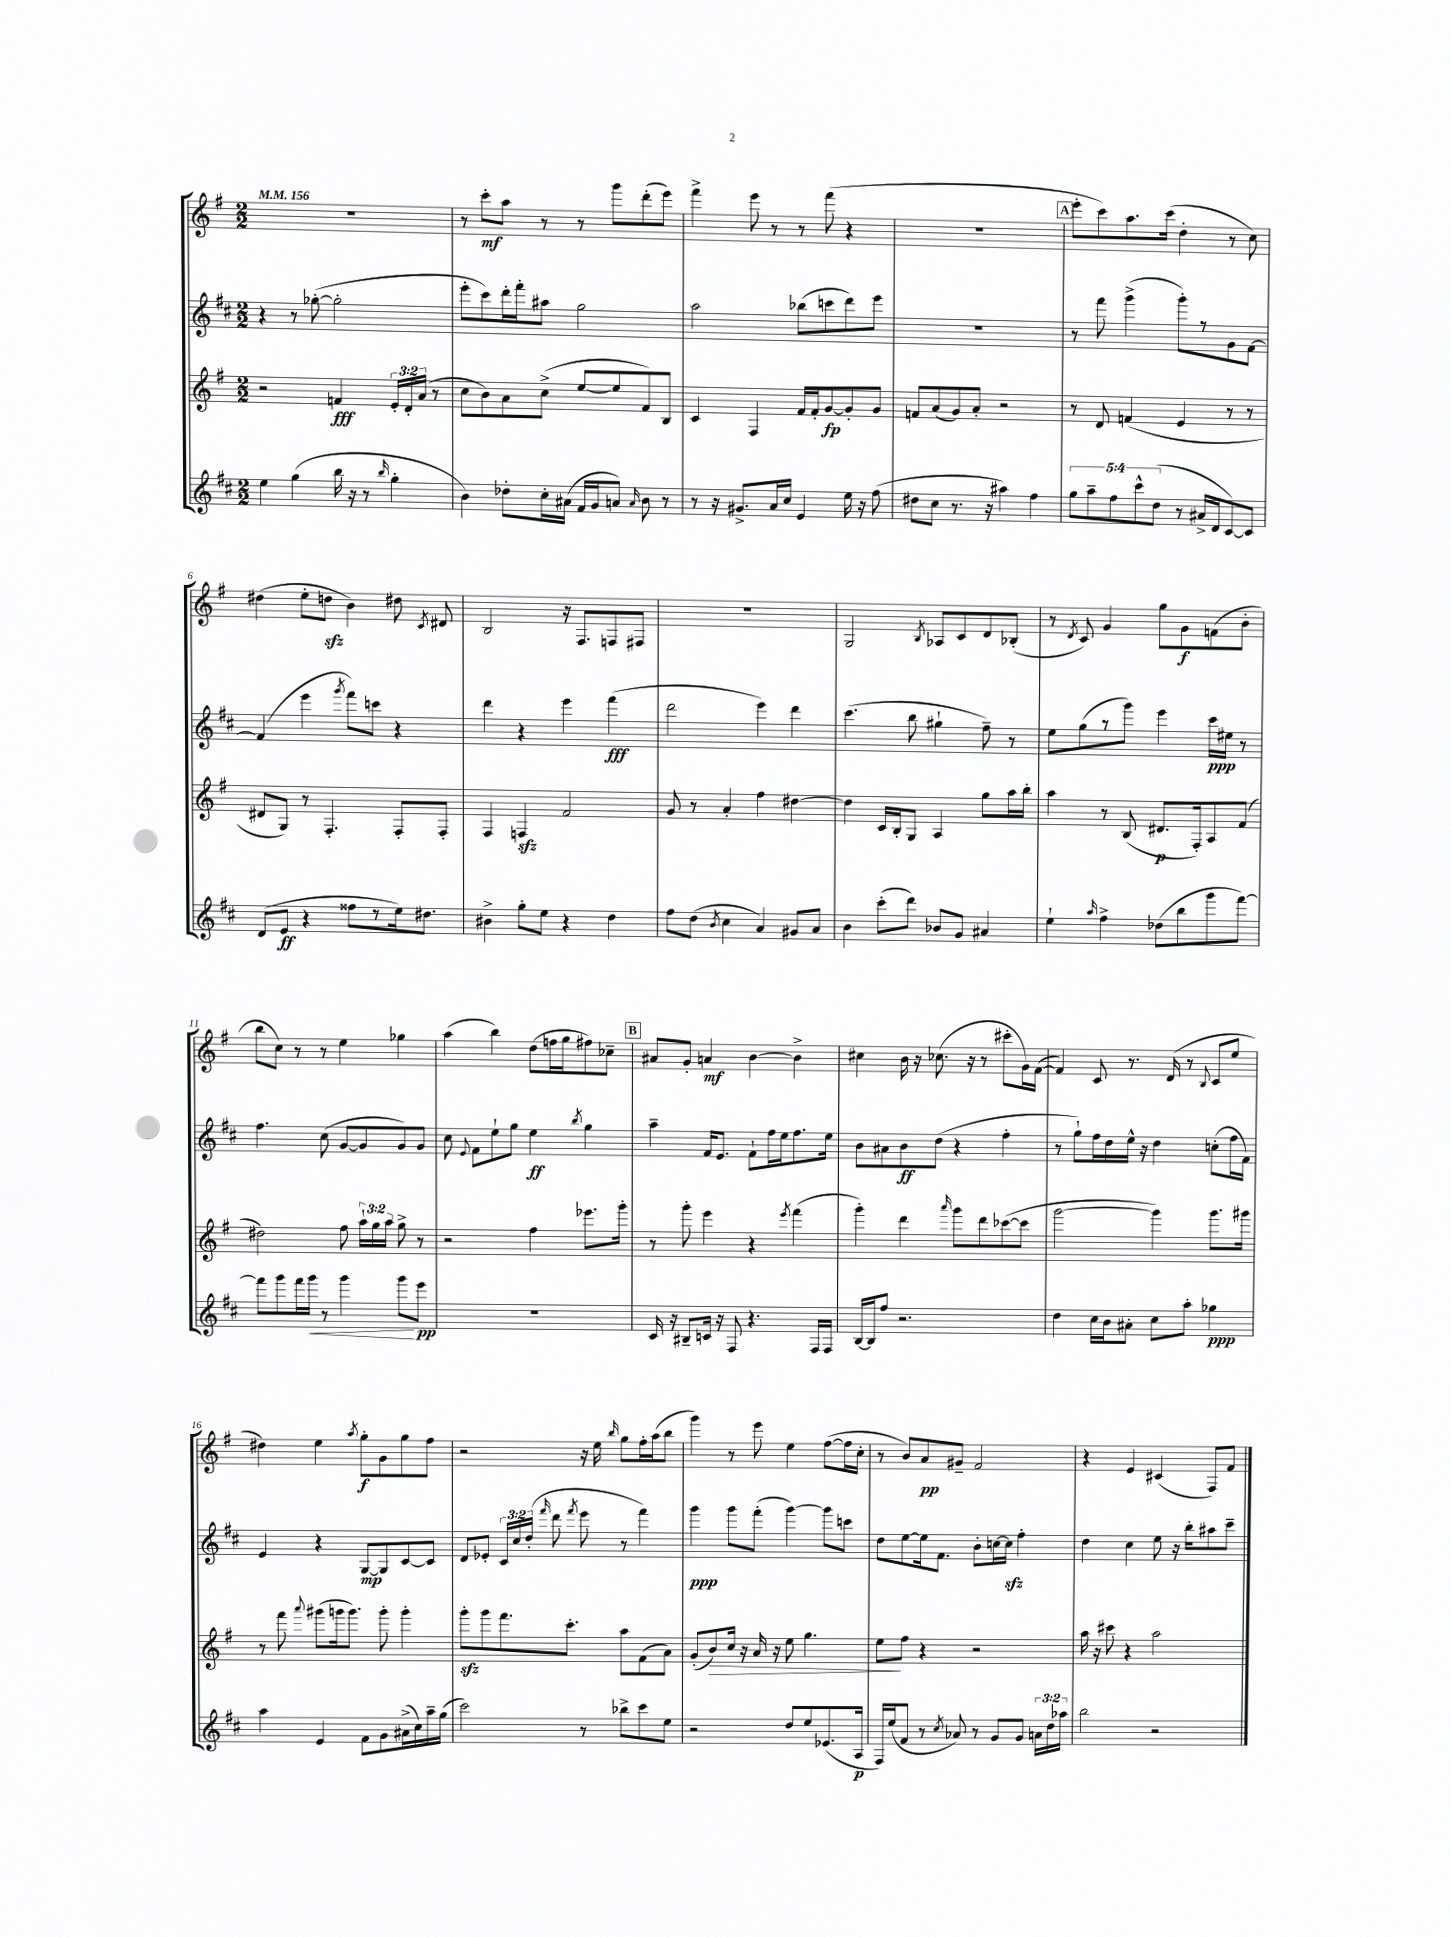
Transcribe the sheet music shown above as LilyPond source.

<<
\new StaffGroup <<
\new Staff = "s0" {
    \clef treble \key g \major \numericTimeSignature \time 2/2 \tempo 4 = 156
    \autoBeamOff R1 |
    r8 c'''8[-.\mf a''8] r8 r8 g'''8[ d'''8-.( e'''8]) |
    fis'''4-> e'''8 r8 r8 fis'''8( r4 |
    R1 |
    \mark \markup { \box "A" } e'''8[-. c'''8) a''8. c'''16]( d''4-. r8 c''8) |
    dis''4( e''8[-. d''8]\sfz b'4) dis''8 \acciaccatura { c'8 } dis'8 |
    b2 r16 fis8.[ f8 fis8] |
    R1 |
    g2 \acciaccatura { b8 } aes8[ c'8 d'8 bes8]-.( |
    r8 \acciaccatura { d'8 } c'8) g'4 g''8[ g'8\f f'8( b'8]-. |
    b''8[ c''8]) r8 r8 e''4 ges''4 |
    a''4( b''4) d''8[( f''16 g''16 fis''8) ces''8]-- |
    \mark \markup { \box "B" } ais'8[ g'8]-. a'4\mf b'4~ b'4-> |
    cis''4 b'16 r16 ces''8.( r16 r8 cis'''8[-. g'16) fis'16]~( |
    fis'4) c'8 r8. d'16( r8 \appoggiatura { b8 } c'8[ e''8] |
    dis''4) e''4 \acciaccatura { a''8 } g''8[-.\f g'8 g''8 fis''8] |
    r2 r16 e''16 \grace { b''16 } g''8[ fis''16-. a''16( b''8] |
    g'''4) r8 e'''8 e''4 fis''8[~( fis''16 c''16]-. |
    r8 b'8[) a'8\pp gis'8]-- fis'2 |
    r4 e'4 cis'4( fis8[) fis'8] \bar "|." |
}
\new Staff = "s1" {
    \clef treble \key d \major \numericTimeSignature \time 2/2 \override Staff.TupletNumber.text = #tuplet-number::calc-fraction-text
    \autoBeamOff r4 r8 ges''8~-.( ges''2-. |
    e'''8[-. cis'''8) d'''16-. fis'''16-. ais''8] g''2 |
    a''2 bes''8[( c'''8 d'''8) e'''8] |
    R1 |
    \mark \markup { \box "A" } r8 fis'''8 g'''4->( g'''8[-.) r8 g'8 fis'8]~ |
    fis'4( e'''4 \acciaccatura { g'''8 } fis'''8[) c'''8] r4 |
    d'''4 r4 e'''4 fis'''4\fff( |
    d'''2 e'''4) d'''4 |
    cis'''4.( b''8 gis''4-! fis''8--) r8 |
    e''8[ g''8( r8 g'''8]) e'''4 cis'''16[\ppp eis''16] r8 |
    fis''4. cis''8( g'8[~ g'8 g'8) g'8] |
    cis''8 \appoggiatura { e'8 } fis'8[ e''8-! g''8] e''4\ff \acciaccatura { b''8 } g''4 |
    \mark \markup { \box "B" } a''4-- fis'16[ e'8.] fis'8[-! fis''16 e''16 fis''8. e''16] |
    b'8[ ais'8 b'8\ff d''8]( r4 fis''4-. |
    r8 g''8[-!) fis''16 d''16 e''16]-^ r16 d''4 c''8[-.( fis''16 fis'16]) |
    e'4 r4 g8[~\mp g8 cis'8~ cis'8] |
    d'8[ ees'8]-. \tuplet 3/2 { cis'16[ cis''16 d''16]-.( } \grace { fis'''16 } d'''8 \acciaccatura { fis'''8 } e'''8 r8 fis'''4) |
    g'''4\ppp g'''8[ fis'''8]-.( g'''4~) g'''8[ c'''8] |
    d''8[ e''8~ e''16 fis'8.] b'8[-. c''16~ c''16]\sfz fis''4-. |
    d''4 cis''4 e''8 r16 b''16[-. ais''8 cis'''8]-- \bar "|." |
}
\new Staff = "s2" {
    \clef treble \key g \major \numericTimeSignature \time 2/2 \override Staff.TupletNumber.text = #tuplet-number::calc-fraction-text
    \autoBeamOff r2 f'4\fff \tuplet 3/2 { e'16[-. d'16-. a'16]( } r8 |
    c''8[ b'8) a'8 c''8]->( e''8[~ e''8 fis'8) b8] |
    c'4 fis4 fis'16[ fis'16-. g'8~\fp g'8-. g'8] |
    f'8[ a'8( g'8) a'8]-. r2 |
    \mark \markup { \box "A" } r8 d'8 f'4( e'4 r8 r8 |
    dis'8[ g8]) r8 fis4.-. fis8[-. fis8]-. |
    fis4 f4\sfz fis'2 |
    g'8 r8 a'4-. fis''4 dis''4~ |
    dis''4 c'16[ b16-. g8] a4 g''8[ a''16 b''16]-. |
    a''4 r8 b8( dis'8.[\p fis16-.) a8 fis'8]( |
    dis''2) fis''8 \tuplet 3/2 { a''16[-! g''16 a''16] } g''8-> r8 |
    r2 fis''4 ees'''8.[ g'''16]-. |
    \mark \markup { \box "B" } r8 g'''8-. e'''4 r4 \acciaccatura { e'''8 } fis'''4( |
    g'''4-.) d'''4 \grace { a'''16 } g'''8[ d'''8 ces'''8~( ces'''8] |
    g'''2~ g'''4) g'''8.[ gis'''16] |
    r8 fis'''8 \appoggiatura { a'''8 } gis'''8[( g'''16 g'''8.]) g'''8-. g'''4-. |
    g'''8[-.\sfz g'''8 fis'''8. c'''8.]-. a''8[ fis'8( a'8]) |
    g'8[-.( b'8\>) c''16] r16 a'16 r16 e''8 g''4. |
    e''8[\! fis''8] r4 r2 |
    a''16 r16 cis'''8 r4 a''2 \bar "|." |
}
\new Staff = "s3" {
    \clef treble \key d \major \numericTimeSignature \time 2/2 \override Staff.TupletNumber.text = #tuplet-number::calc-fraction-text
    \autoBeamOff e''4 g''4( b''16 r16 r8 \grace { b''16 } g''4-. |
    b'4) des''8[-. cis''16-. ais'16]( fis'16[ g'16 a'8]) \grace { a'16 } b'8 r8 |
    r8 r16 gis'8.[-> a'16 cis''16] e'4 e''16 r16 fis''8( |
    dis''8[ cis''8] r8. r16 ais''4) fis''4 |
    \mark \markup { \box "A" } \tuplet 5/4 { g''8[ a''8-- fis''8 cis'''8-^ d''8]( } r8 ais'16[-> d'16 cis'8~) cis'8] |
    d'8[( e'8]\ff r4 fisis''8[ r8 e''16) dis''8.] |
    bis'4-> g''8[-. e''8] r4 d''4 |
    fis''8[ d''8]( \acciaccatura { b'8 } cis''4 a'4) gis'8[ a'8] |
    b'4 cis'''8[-.( d'''8]) bes'8[ g'8] ais'4 |
    e''4-! \grace { a''16 } fis''4-> des''8[( b''8 g'''8 fis'''8]~) |
    fis'''8[ g'''8 fis'''16 g'''16]\< r8 g'''4 g'''8[\! e'''8]\pp |
    R1 |
    \mark \markup { \box "B" } cis'16 r16 bis8[-- c'16] r16 fis8 r4. fis16[ fis16] |
    b16[~ b16 fis''8] r2. |
    d''4 cis''16[ b'16 ais'8]-. cis''8[ a''8]-. ges''4\ppp |
    a''4 e'4 fis'8[ g'8 ais'16->( cis''16) a''16-- g''16]( |
    cis'''2) r8 bes''8[-> cis'''8 e''8] |
    r2 d''8[ e''8 ees'8.( a16]\p |
    fis16[) e''16( fis'8] r8 \acciaccatura { cis''8 } aes'8) r8 g'8[ g'8] \tuplet 3/2 { a'16[ d''16 aes''16] } |
    b''2 r2 \bar "|." |
}
>>
>>
